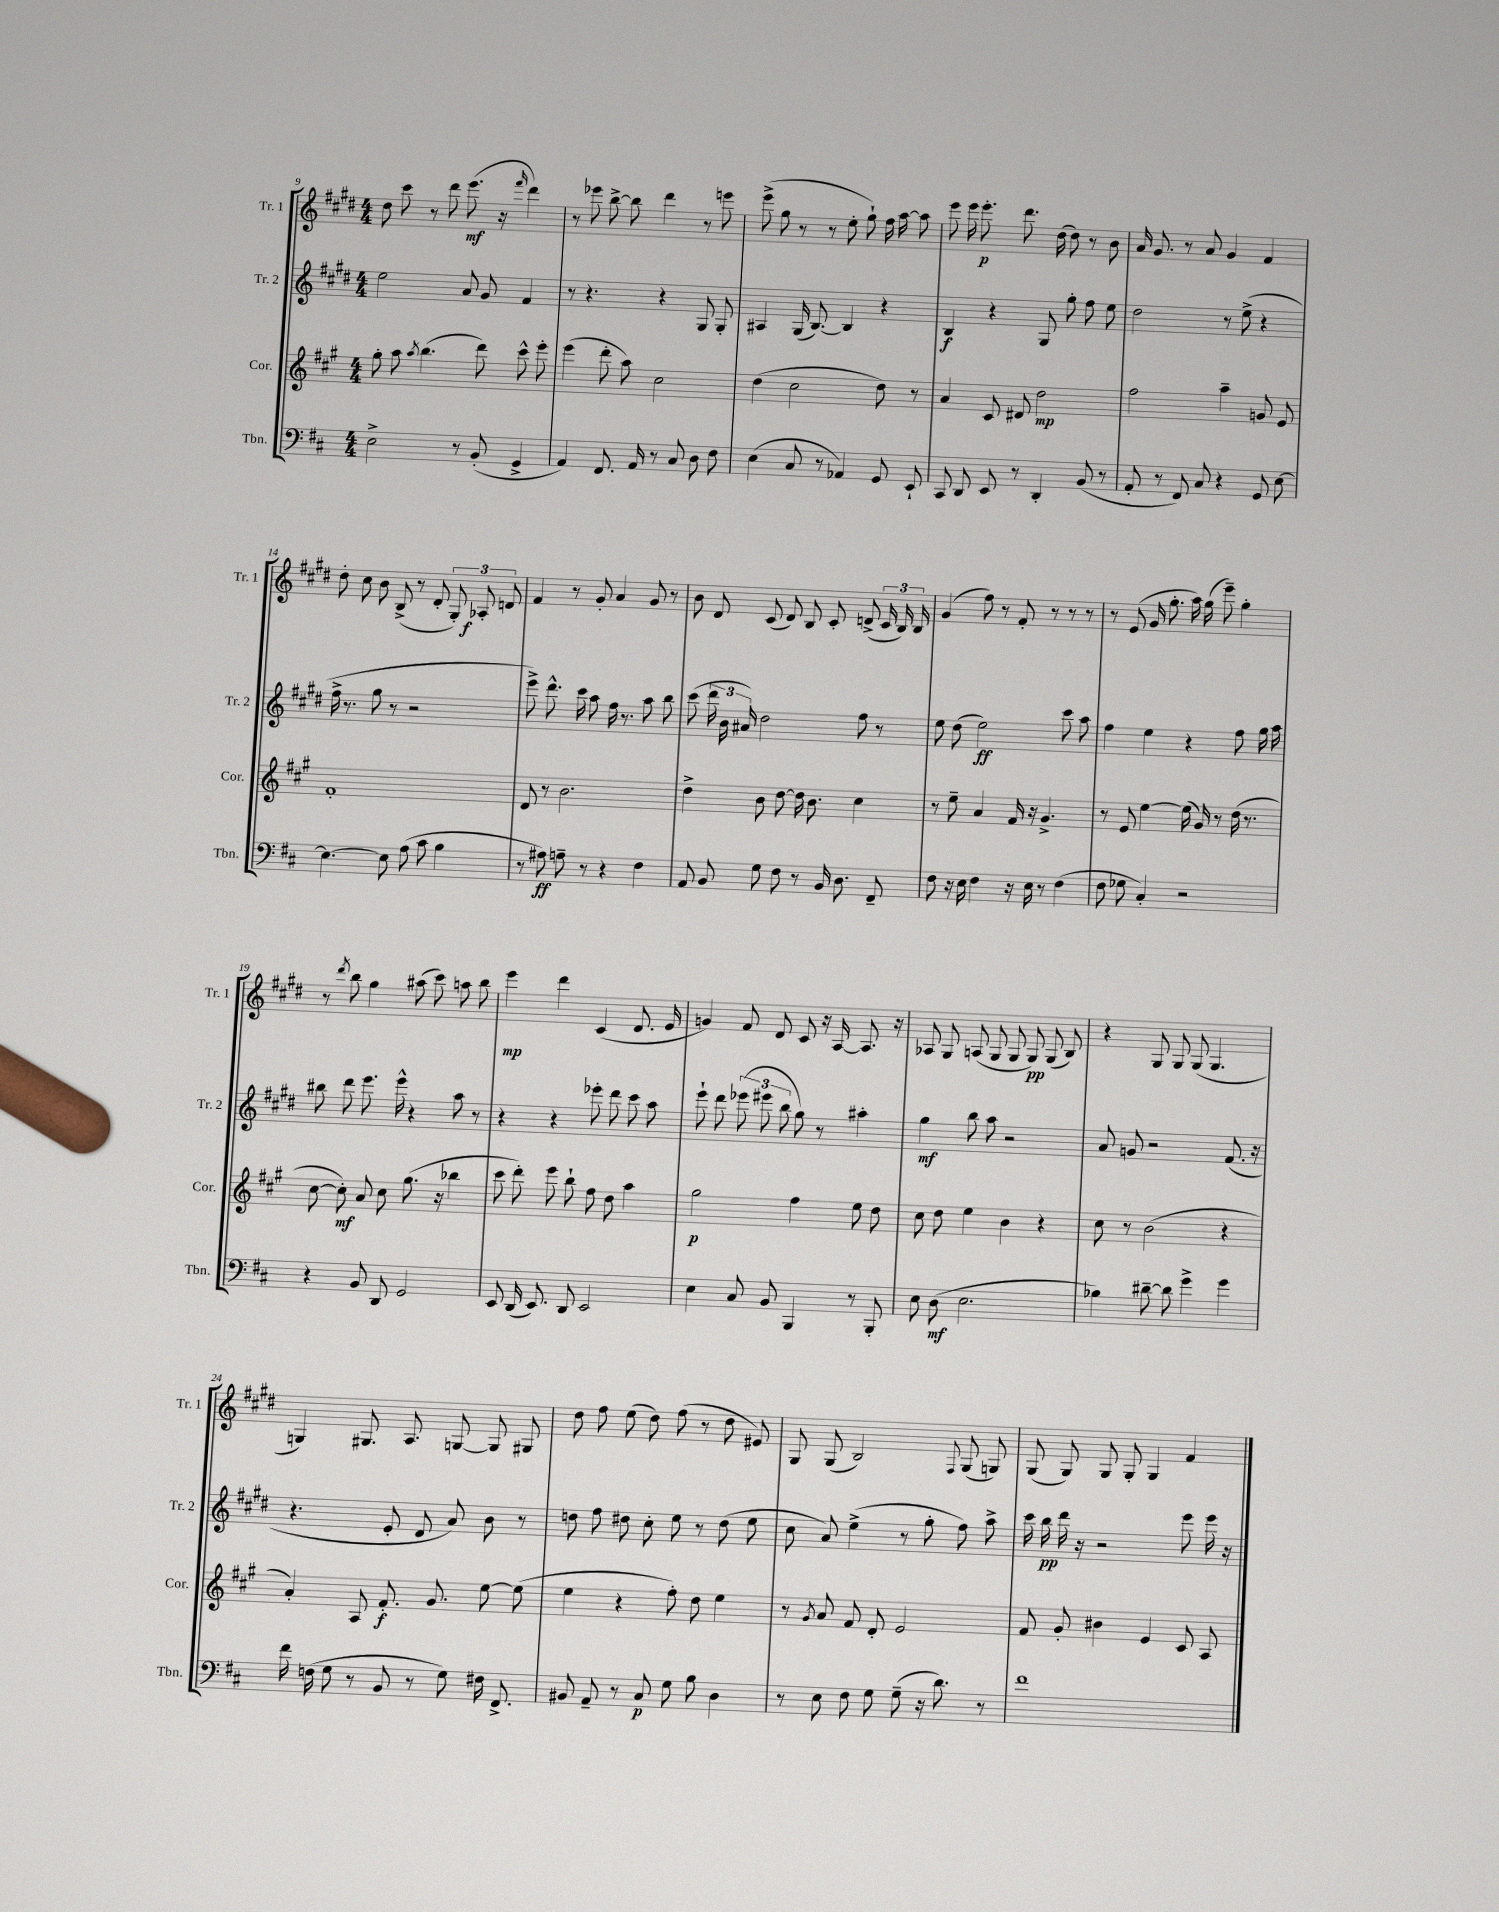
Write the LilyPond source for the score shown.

<<
\new StaffGroup <<
\new Staff = "s0" \with { instrumentName = "Tr. 1" shortInstrumentName = "Tr. 1" } {
    \clef treble \key e \major \numericTimeSignature \time 4/4
    \autoBeamOff dis''8 cis'''8 r8 dis'''8 e'''8.\mf( r16 \grace { fis'''16 } dis'''4) |
    r8 ees'''8 b''8~-> b''8 dis'''4 r8 e'''8 |
    e'''8->( gis''8 r8 r8 e''8-. gis''8-!) fis''16 a''16~ a''8 |
    e'''8 e'''16 e'''8.-.\p dis'''8. dis''16( dis''8) r8 b'8 |
    a'16 gis'8. r8 a'8 gis'4 fis'4 |
    dis''8-. cis''8 b'8 b8->( r8 dis'8-. \tuplet 3/2 { gis8-.) aes8-.\f d'8 } |
    fis'4 r8 gis'8-. a'4 gis'8 r8 |
    b'8 dis'8 cis'8( dis'8) b8 cis'8-. d'8->( \tuplet 3/2 { cis'16 b16) b16 } |
    gis'4( fis''8) r8 fis'8-. r8 r8 r8 |
    r8 e'8( gis'16 gis''8.-. a''16) gis''16( e'''8--) gis''4-. |
    r8 \acciaccatura { dis'''8 } b''8 gis''4 ais''8( cis'''8) a''8 b''8 |
    e'''4\mp dis'''4 cis'4( dis'8. e'16 |
    g'4) fis'8 dis'8 cis'8 r16 a16~ a8. r16 |
    aes8 gis8 a8( gis8 gis8 gis8\pp) gis8( b8) |
    r4 gis8 gis8 gis8( gis4. |
    g4) gis8. a8. g8~ g8 gis8 |
    dis''8 fis''8 e''8( dis''8) fis''8( r8 dis''8 eis'8) |
    gis8 gis8( b2) \appoggiatura { fis8 } gis8( g8) |
    gis8( gis8) gis8 gis8-. gis4 fis'4 \bar "|." |
}
\new Staff = "s1" \with { instrumentName = "Tr. 2" shortInstrumentName = "Tr. 2" } {
    \clef treble \key e \major \numericTimeSignature \time 4/4
    \autoBeamOff e''2 a'8 gis'8 fis'4 |
    r8 r4. r4 gis8 gis8-. |
    ais4 gis16( b8.~) b4 r4 |
    b4\f r4 gis8 gis''8-. fis''8 e''8 |
    dis''2 r8 e''8->( r4 |
    fis''16-> r8. gis''8 r8 r2 |
    e'''8->) dis'''8.-^ cis'''16 a''8 fis''16 r8. a''8 b''8 |
    cis'''8( \tuplet 3/2 { dis'''16 b'16 ais'16) } dis''2 fis''8 r8 |
    e''8 dis''8( e''2\ff) cis'''8 a''8 |
    fis''4 e''4 r4 fis''8 gis''16 a''16 |
    bis''8 dis'''8 e'''8. e'''16-^ r4 a''8 r8 |
    r4 r4 ees'''8-. dis'''8 cis'''8 a''8 |
    e'''8-! dis'''8 \tuplet 3/2 { ees'''8( eis'''8 b''8 } gis''8) r8 ais''4-. |
    gis''4\mf b''8 a''8 r2 |
    a'8 g'8 r2 fis'8.( r16 |
    r4. e'8-. dis'8 a'8) b'8 r8 |
    d''8 fis''8 dis''8 cis''8-. e''8 r8 dis''8( e''8 |
    cis''8 a'8) e''4->( r8 gis''8-. fis''8) a''8-> |
    cis'''16 b''16\pp dis'''16 r16 r2 e'''8 e'''16 r16 \bar "|." |
}
\new Staff = "s2" \with { instrumentName = "Cor." shortInstrumentName = "Cor." } {
    \clef treble \key a \major \numericTimeSignature \time 4/4
    \autoBeamOff gis''8-. a''8 \acciaccatura { a''8 } b''4.( d'''8) cis'''8-^ e'''8-. |
    e'''4( d'''8-. a''8) cis''2 |
    d''4( cis''2 d''8) r8 |
    a'4 cis'8 dis'8 d''2\mp |
    fis''2 a''4-- g'8 e'8 |
    fis'1-. |
    d'8 r8 b'2. |
    d''4-> b'8 d''8~ d''16 b'8. cis''4 |
    r8 e''8-- a'4 fis'16 r16 gis'4.-> |
    r8 e'8 e''4~ e''16( gis'16) r8 d''16( r8. |
    cis''8~ cis''8-.\mf) a'8 cis''8 gis''8.( r16 bes''4 |
    cis'''8 d'''8-.) e'''8 b''8-! fis''8 d''8 a''4 |
    gis''2\p fis''4 e''8 d''8 |
    cis''8 d''8 e''4 b'4 r4 |
    cis''8 r8 b'2( r4 |
    a'4-.) a8 fis'8.-.\f gis'8. e''8~ e''8( |
    e''4 r4 fis''8-.) d''8 e''4 |
    r8 \acciaccatura { gis'8 } a'8 fis'8 d'8-. e'2 |
    fis'8 gis'8-. bis'4 e'4 cis'8 a8 \bar "|." |
}
\new Staff = "s3" \with { instrumentName = "Tbn." shortInstrumentName = "Tbn." } {
    \clef bass \key d \major \numericTimeSignature \time 4/4
    \autoBeamOff e2-> r8 b,8-.( g,4-> |
    a,4) fis,8. a,16 r8 cis8 d8 fis8 |
    e4( cis8 r8 aes,4) g,8 e,8-! |
    cis,8 d,8 e,8 r8 d,4-. b,8( r8 |
    a,8-. r8 fis,8) cis8 r4 g,8 e8~ |
    e4.~ e8 a8( cis'8 b4 |
    r8 ais8\ff) a8-- r8 r4 fis4 |
    a,8 b,8 g8 fis8 r8 b,16 d8. fis,8-- |
    fis8 r16 e16 fis4 r16 e16 r8 fis4( |
    fis8 ges8 cis4-.) r2 |
    r4 b,8 d,8 g,2 |
    e,8 d,16( e,8.) d,8 e,2 |
    e4 cis8 b,8 b,,4 r8 b,,8-. |
    e8 d8\mf( e2. |
    bes4) dis'8~-- dis'8 g'4-> g'4 |
    fis'16 f16( g8 r8 b,8 r8 g8) fis16 fis,8.-> |
    bis,8 a,8-- r8 cis8\p g8 b8 d4 |
    r8 e8 fis8 g8 g8--( r16 d'8.) r8 |
    fis'1 \bar "|." |
}
>>
>>
\layout { \context { \Score currentBarNumber = #9 } }
